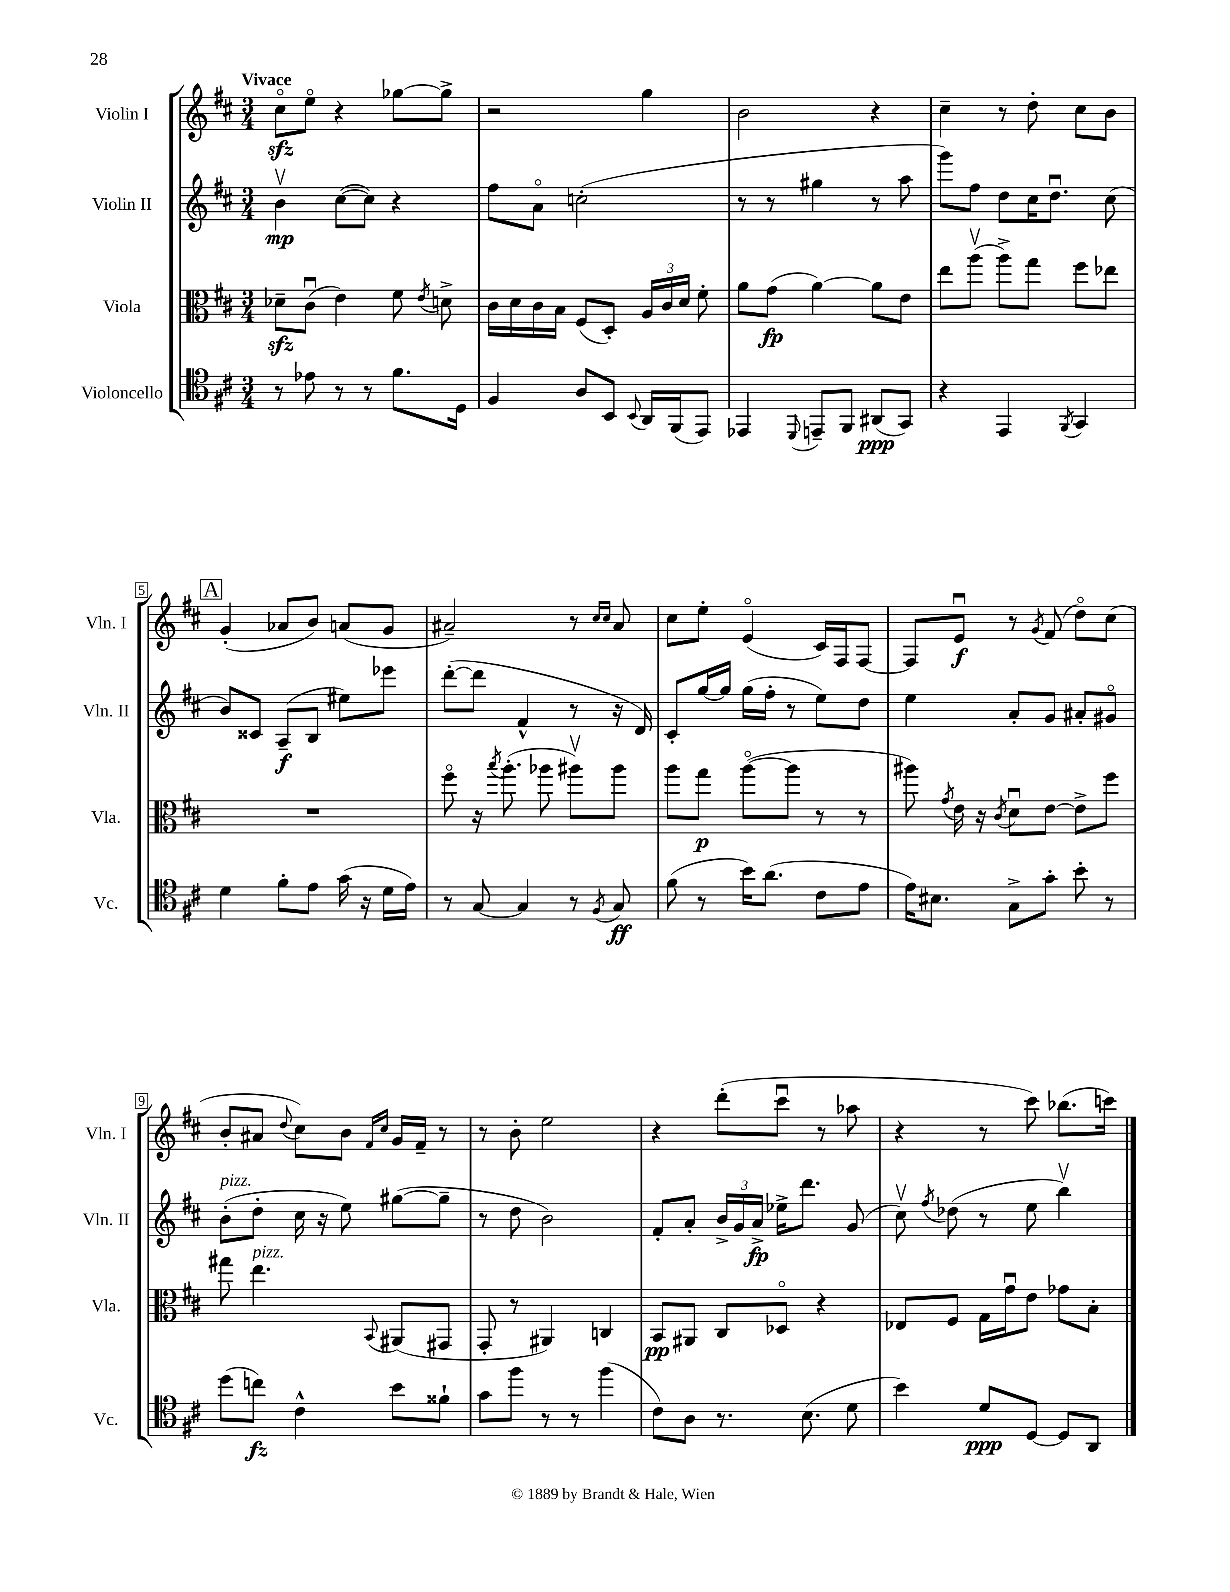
<<
\new StaffGroup <<
\new Staff = "s0" \with { instrumentName = "Violin I" shortInstrumentName = "Vln. I" } {
    \clef treble \key d \major \numericTimeSignature \time 3/4 \tempo "Vivace"
    \autoBeamOff cis''8[\flageolet\sfz e''8]\flageolet r4 ges''8[~ ges''8]-> |
    r2 g''4 |
    b'2 r4 |
    cis''4-- r8 d''8-. cis''8[ b'8] |
    \mark \markup { \box "A" } g'4-.( aes'8[ b'8]) a'8[( g'8] |
    ais'2--) r8 \grace { cis''16[ cis''16] } ais'8 |
    cis''8[ e''8]-. e'4\flageolet( cis'16[) fis16 fis8]~ |
    fis8[ e'8]\downbow\f r8 \acciaccatura { g'8 } fis'8( d''8[\flageolet) cis''8]( |
    b'8[-. ais'8] \appoggiatura { d''8 } cis''8[) b'8] \grace { fis'16[ cis''16] } g'16[ fis'16]-- r8 |
    r8 b'8-. e''2 |
    r4 d'''8[-.( cis'''8]\downbow r8 aes''8 |
    r4 r8 cis'''8) bes''8.[( c'''16]) \bar "|." |
}
\new Staff = "s1" \with { instrumentName = "Violin II" shortInstrumentName = "Vln. II" } {
    \clef treble \key d \major \numericTimeSignature \time 3/4
    \autoBeamOff b'4\upbow\mp cis''8[~( cis''8]) r4 |
    fis''8[ a'8]\flageolet c''2-.( |
    r8 r8 gis''4 r8 a''8 |
    g'''8[) fis''8] d''8[ cis''16 d''8.]\downbow cis''8( |
    \mark \markup { \box "A" } b'8[) cisis'8] a8[--\f( b8] eis''8[) ees'''8] |
    d'''8[~-.( d'''8] fis'4-^ r8 r16 d'16) |
    cis'8[-. g''16~ g''16] g''16[( fis''16]-. r8 e''8[) d''8] |
    e''4 a'8[-. g'8] ais'8[-. gis'8]\flageolet |
    b'8[-.^\markup { \italic "pizz." }( d''8]-. cis''16 r16 e''8) gis''8[~( gis''8]-- |
    r8 d''8 b'2) |
    fis'8[-. a'8]-. \tuplet 3/2 { b'16[-> g'16 a'16]->\fp } ees''16[-> d'''8.] g'8( |
    cis''8\upbow) \acciaccatura { fis''8 } des''8( r8 e''8 b''4\upbow) \bar "|." |
}
\new Staff = "s2" \with { instrumentName = "Viola" shortInstrumentName = "Vla." } {
    \clef alto \key d \major \numericTimeSignature \time 3/4
    \autoBeamOff des'8[--\sfz cis'8]\downbow( e'4) fis'8 \acciaccatura { e'8 } d'8-> |
    cis'16[ d'16 cis'16 b16] fis8[( d8]-.) \tuplet 3/2 { a16[ cis'16 d'16] } fis'8-. |
    a'8[ g'8]\fp( a'4~) a'8[ e'8] |
    e''8[ a''8]\upbow( a''8[->) g''8] fis''8[ ees''8] |
    \mark \markup { \box "A" } R2. |
    fis''8\flageolet r16 \acciaccatura { b''8 } a''8.-.( aes''8 ais''8[\upbow) ais''8] |
    a''8[ g''8]\p a''8[~\flageolet( a''8] r8 r8 |
    ais''8) \acciaccatura { g'8 } e'16 r16 \acciaccatura { cis'8 } d'8[\downbow e'8]~ e'8[-> fis''8] |
    gis''8 e''4.^\markup { \italic "pizz." } \appoggiatura { b,8 } ais,8[( gis,8] |
    g,8-. r8 ais,4) c4 |
    b,8[\pp ais,8] cis8[ des8]\flageolet r4 |
    ees8[ fis8] g16[ g'16\downbow e'8] ges'8[ b8]-. \bar "|." |
}
\new Staff = "s3" \with { instrumentName = "Violoncello" shortInstrumentName = "Vc." } {
    \clef tenor \key d \major \numericTimeSignature \time 3/4
    \autoBeamOff r8 ees'8 r8 r8 fis'8.[ d16] |
    fis4 a8[ b,8] \appoggiatura { b,8 } a,16[ fis,16( e,8]) |
    ees,4 \appoggiatura { d,8 } e,8[-- fis,8] ais,8[\ppp( g,8]) |
    r4 e,4 \acciaccatura { fis,8 } g,4 |
    \mark \markup { \box "A" } d'4 fis'8[-. e'8] g'16( r16 d'16[ e'16]) |
    r8 g8~ g4 r8 \acciaccatura { fis8 } g8\ff |
    fis'8( r8 b'16[) a'8.]( cis'8[ e'8] |
    e'16[) bis8.] g8[-> g'8]-. b'8-. r8 |
    d''8[( c''8]\fz) cis'4-^ b'8[ fisis'8]-! |
    g'8[ fis''8] r8 r8 fis''4( |
    cis'8[) a8] r8. b8.( d'8 |
    b'4) d'8[\ppp d8]~ d8[ a,8] \bar "|." |
}
>>
>>
\layout { \context { \Score \override BarNumber.stencil = #(make-stencil-boxer 0.1 0.3 ly:text-interface::print) } }
